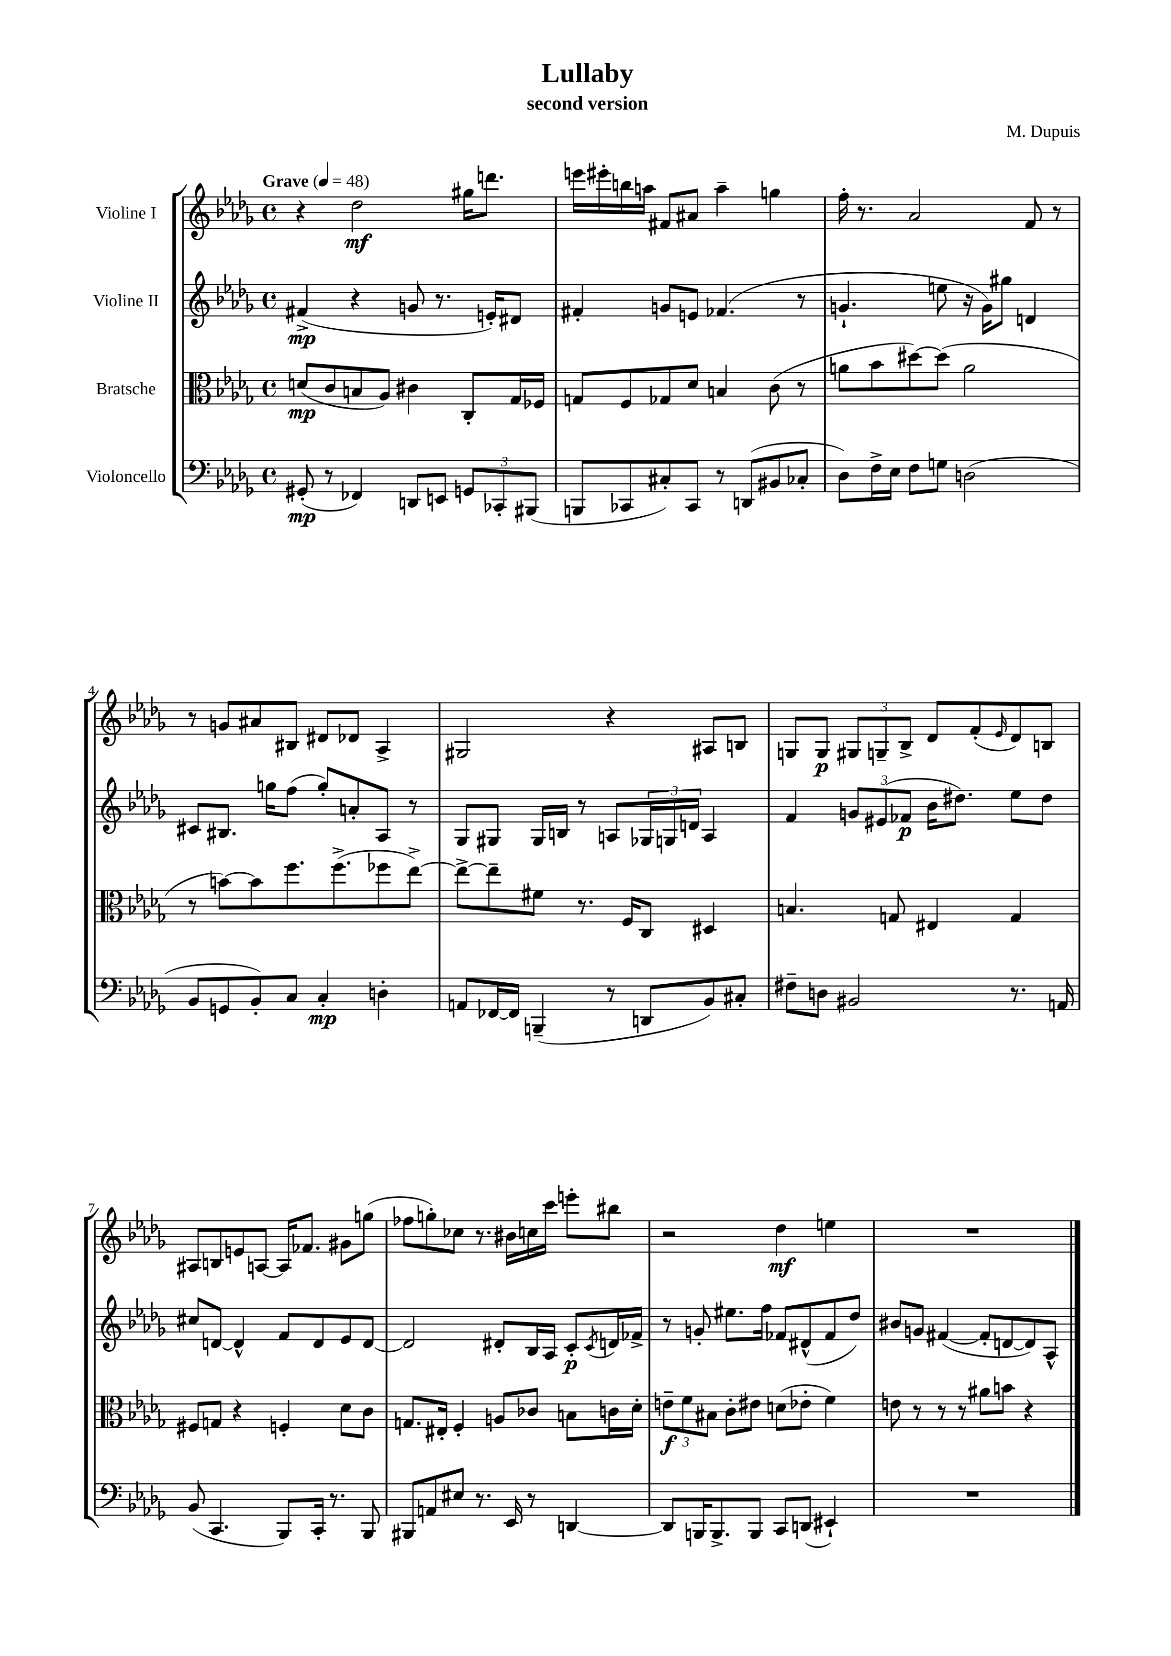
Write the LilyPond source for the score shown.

\header { title = "Lullaby" composer = "M. Dupuis" subtitle = "second version" }
<<
\new StaffGroup <<
\new Staff = "s0" \with { instrumentName = "Violine I" } {
    \clef treble \key des \major \defaultTimeSignature \time 4/4 \tempo "Grave" 4 = 48
    r4 des''2\mf gis''16 d'''8. |
    e'''16 eis'''16-. b''16 a''16 fis'8 ais'8 a''4-- g''4 |
    f''16-. r8. aes'2 f'8 r8 |
    r8 g'8 ais'8 bis8 dis'8 des'8 aes4-> |
    gis2 r4 ais8 b8 |
    g8 g8\p \tuplet 3/2 { gis8 g8-- bes8-> } des'8 f'8-.( \grace { ees'16 } des'8) b8 |
    ais8 b8 e'8 a8~ a16 fes'8. gis'8 g''8( |
    fes''8 g''8-.) ces''8 r8. bis'16 c''16 c'''16 e'''8-. bis''8 |
    r2 des''4\mf e''4 |
    R1 \bar "|." |
}
\new Staff = "s1" \with { instrumentName = "Violine II" } {
    \clef treble \key des \major \defaultTimeSignature \time 4/4
    fis'4->\mp( r4 g'8 r8. e'16-.) dis'8 |
    fis'4-. g'8 e'8 fes'4.( r8 |
    g'4.-! e''8 r16 g'16) gis''8 d'4 |
    cis'8 bis8. g''16 f''8( g''8-.) a'8-. aes8 r8 |
    ges8 gis8 gis16 b16 r8 a8 \tuplet 3/2 { ges16 g16 d'16 } a4 |
    f'4 \tuplet 3/2 { g'8 eis'8( fes'8\p } bes'16 dis''8.) ees''8 dis''8 |
    cis''8 d'8~ d'4-^ f'8 d'8 ees'8 d'8~ |
    d'2 dis'8-. bes16 aes16 c'8-.\p \acciaccatura { c'8 } d'16 fes'16-> |
    r8 g'8-. eis''8. f''16 fes'8 dis'8-^( fes'8 des''8) |
    bis'8 g'8 fis'4~( fis'8-. d'8~ d'8) aes8-^ \bar "|." |
}
\new Staff = "s2" \with { instrumentName = "Bratsche" } {
    \clef alto \key des \major \defaultTimeSignature \time 4/4
    d'8\mp( c'8 b8 aes8) cis'4 c8-. ges16 fes16 |
    g8 f8 ges8 des'8 b4 c'8( r8 |
    a'8 bes'8 dis''8~) dis''8( a'2 |
    r8 b'8~) b'8 f''8. f''8.->( fes''8 ees''8~->) |
    ees''8~-> ees''8-- fis'8 r8. f16 c8 dis4 |
    b4. g8 eis4 g4 |
    fis8 g8 r4 f4-. des'8 c'8 |
    g8. eis16-. f4-. a8 ces'8 b8 c'16 des'16-. |
    \tuplet 3/2 { e'8--\f f'8 bis8 } c'8-. eis'8 d'8( ees'8-. f'4) |
    e'8 r8 r8 r8 ais'8 b'8 r4 \bar "|." |
}
\new Staff = "s3" \with { instrumentName = "Violoncello" } {
    \clef bass \key des \major \defaultTimeSignature \time 4/4
    gis,8-.\mp( r8 fes,4) d,8 e,8 \tuplet 3/2 { g,8 ces,8-. bis,,8( } |
    b,,8 ces,8 cis8-.) ces,8 r8 d,8( bis,8 ces8-. |
    des8) f16-> ees16 f8 g8 d2( |
    bes,8 g,8 bes,8-.) c8 c4-.\mp d4-. |
    a,8 fes,16~ fes,16 b,,4--( r8 d,8 bes,8) cis8-. |
    fis8-- d8 bis,2 r8. a,16 |
    bes,8( c,4. bes,,8) c,16-. r8. bes,,8 |
    bis,,8 a,8 eis8 r8. ees,16 r8 d,4~ |
    d,8 b,,16 b,,8.-> b,,8 c,8 d,8( eis,4-!) |
    R1 \bar "|." |
}
>>
>>
